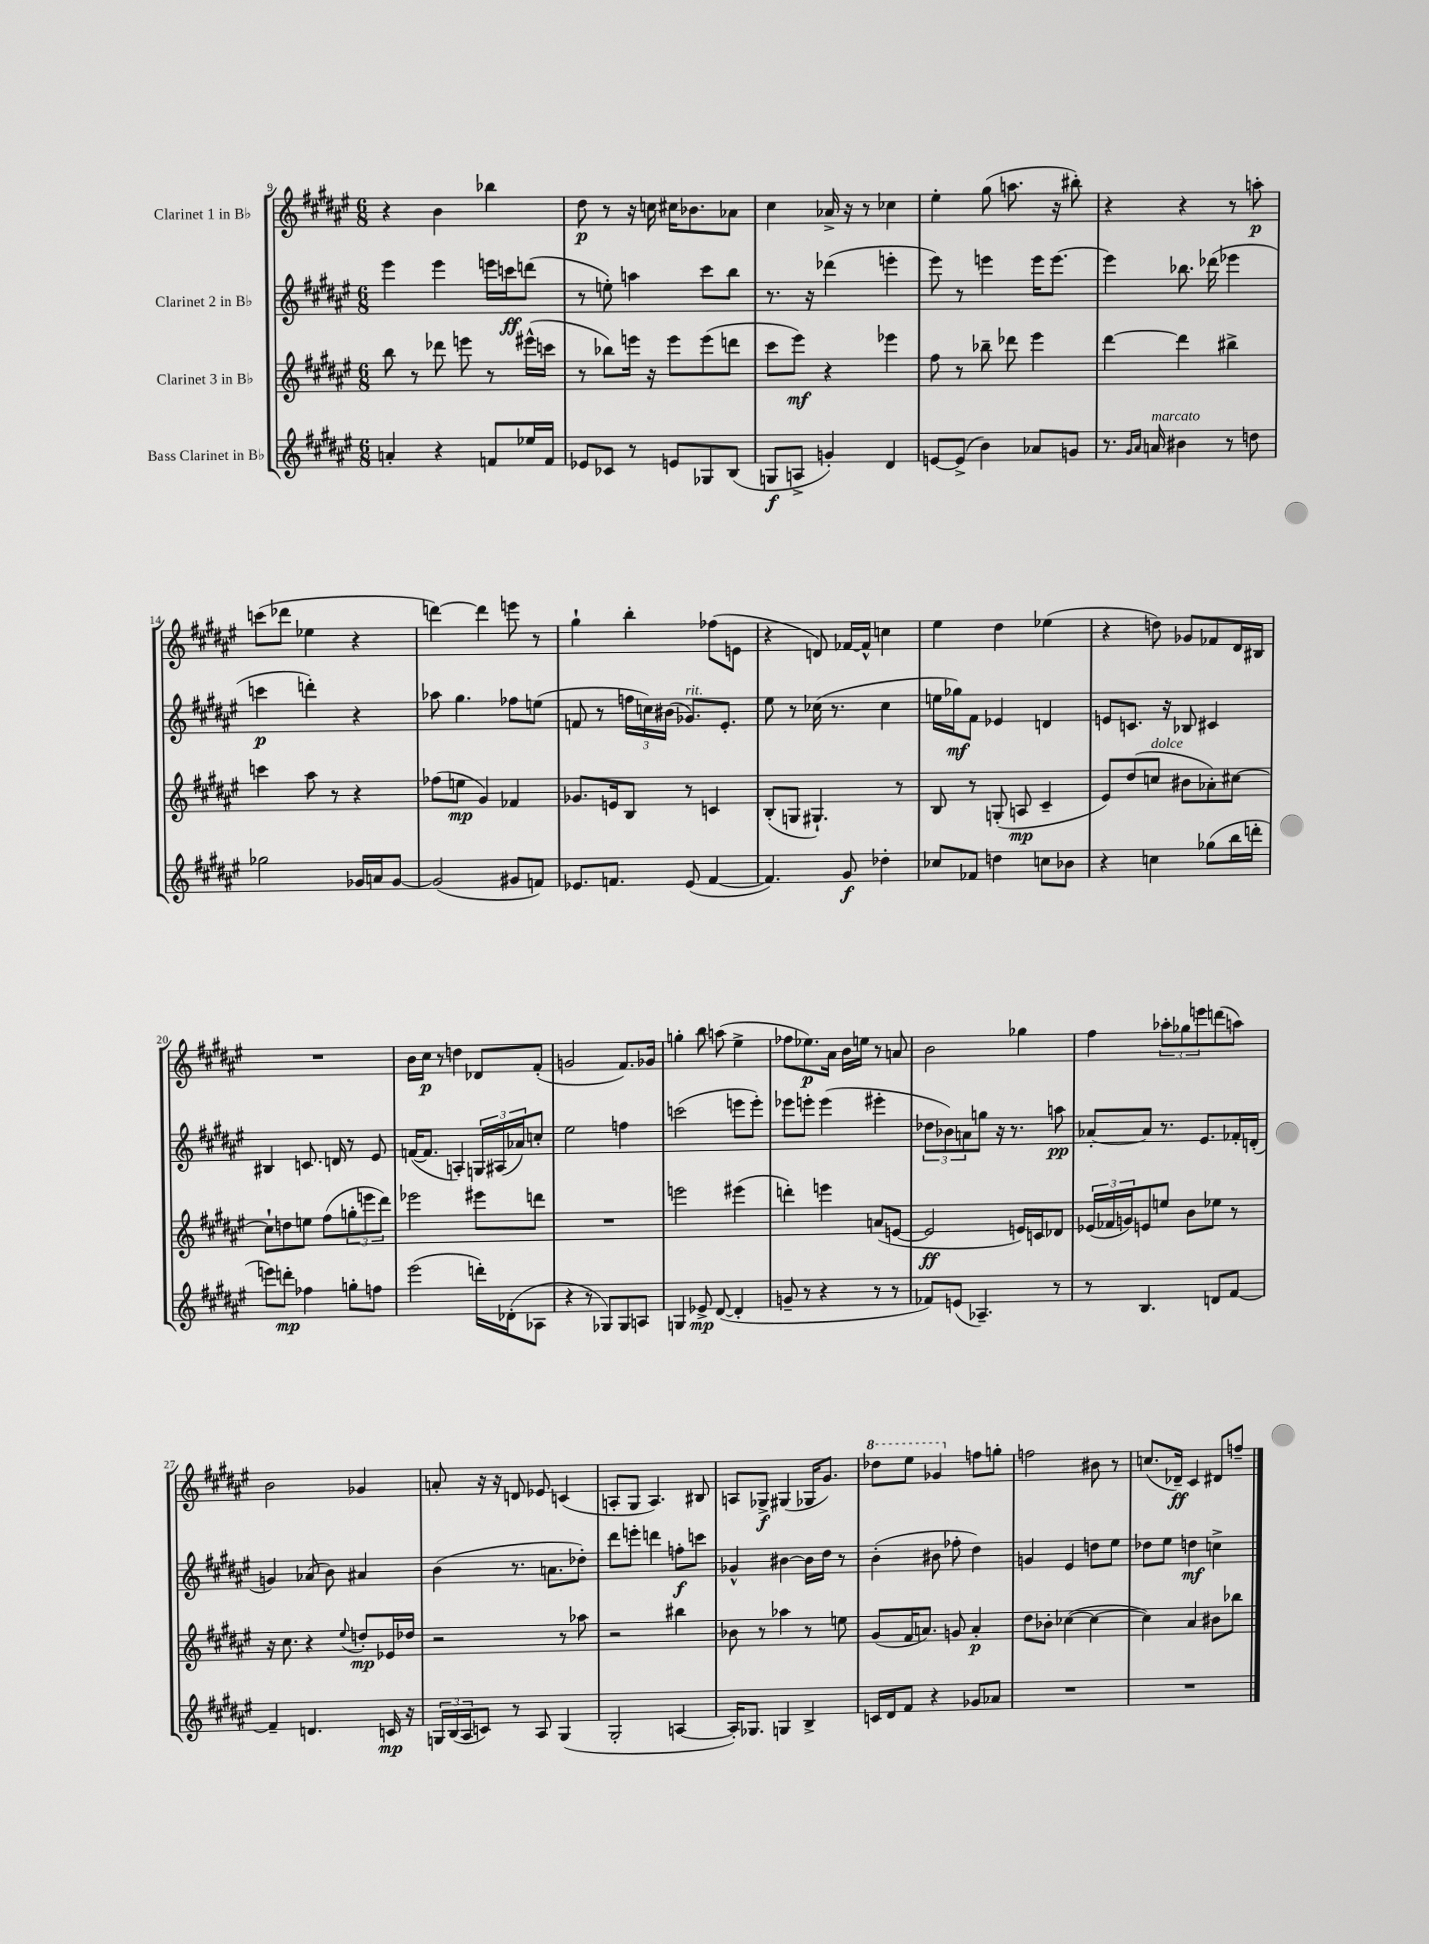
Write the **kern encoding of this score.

**kern	**dynam	**kern	**dynam	**kern	**dynam	**kern	**dynam
*part4	*part4	*part3	*part3	*part2	*part2	*part1	*part1
*staff4	*staff4	*staff3	*staff3	*staff2	*staff2	*staff1	*staff1
*I"Bass Clarinet in B♭	*	*I"Clarinet 3 in B♭	*	*I"Clarinet 2 in B♭	*	*I"Clarinet 1 in B♭	*
*clefG2	*	*clefG2	*	*clefG2	*	*clefG2	*
*k[f#c#g#d#a#e#]	*	*k[f#c#g#d#a#e#]	*	*k[f#c#g#d#a#e#]	*	*k[f#c#g#d#a#e#]	*
*M6/8	*	*M6/8	*	*M6/8	*	*M6/8	*
=9	=9	=9	=9	=9	=9	=9	=9
4an'/	.	8bb\	.	4eee#\	.	4r	.
.	.	8r	.	.	.	.	.
4r	.	8ddd-X\	.	4eee#\	.	4b\	.
.	.	8eeen\	.	.	.	.	.
8fn/L	.	8r	.	16eeen\LL	.	4bb-X\	.
.	.	.	.	16cccn\J	ff	.	.
16ee-X/L	.	(16eee#X^^\LL	.	(8dddn\J	.	.	.
16f/JJ	.	16cccn\JJ	.	.	.	.	.
=10	=10	=10	=10	=10	=10	=10	=10
8e-X/L	.	8r	.	8r	.	8dd#\	p
8c-X/J	.	8bb-X\L)	.	8een'\)	.	8r	.
8r	.	16eeen\Jk	.	4aan\	.	16r	.
.	.	16r	.	.	.	16ccn\	.
8en/L	.	8eee\L	.	.	.	16cc#X\KL	.
.	.	.	.	.	.	8.b-X\	.
8G-X/	.	(8eee\	.	8ccc#\L	.	.	.
(8B/J	.	8dddn\J	.	8bb\J	.	8a-X\J	.
=11	=11	=11	=11	=11	=11	=11	=11
8Gn/L	f	8ccc#\L	.	8.r	.	4cc#\	.
8An^/J	.	8eee#\J)	mf	.	.	.	.
.	.	.	.	16r	.	.	.
4gn'/)	.	4r	.	(4ddd-X\	.	16a-X^/	.
.	.	.	.	.	.	16r	.
.	.	.	.	.	.	8r	.
4d#/	.	4eee-X\	.	4eeen'\	.	4cc-X\	.
=12	=12	=12	=12	=12	=12	=12	=12
[8en/L	.	8ff#\	.	8eee#\)	.	4ee#'\	.
(8e^/J]	.	8r	.	8r	.	.	.
4b\)	.	8bb-X~\	.	4eeen\	.	(8gg#\	.
.	.	8ddd-X\	.	.	.	8.aan\	.
8a-X/L	.	4eee#\	.	16eee\KL	.	.	.
.	.	.	.	[8.eee\J	.	16r	.
8gn/J	.	.	.	.	.	8bb#X'\)	.
=13	=13	=13	=13	=13	=13	=13	=13
8.r	.	[4ddd#\	.	4eee\]	.	4r	.
16qqg#/LL	.	.	.	.	.	.	.
16qqa#/JJ	.	.	.	.	.	.	.
!LO:TX:a:i:t=marcato	!	!	!	!	!	!	!
16an/	.	.	.	.	.	.	.
4b#X\	.	4ddd#\]	.	8.bb-X\	.	4r	.
.	.	.	.	(16ddd-X\	.	.	.
8r	.	4bb#X^\	.	4eee-X\	.	8r	.
8ddn\	.	.	.	.	.	8aan'\	p
!!LO:LB:g=z
=14	=14	=14	=14	=14	=14	=14	=14
2gg-X\	.	4cccn\	.	4cccn\	p	(8cccn\L	.
.	.	.	.	.	.	8ddd-X\J	.
.	.	8aa#\	.	4dddn'\)	.	4ee-X\	.
.	.	8r	.	.	.	.	.
16g-X/LL	.	4r	.	4r	.	4r	.
16an/J	.	.	.	.	.	.	.
[8g-/J	.	.	.	.	.	.	.
=15	=15	=15	=15	=15	=15	=15	=15
(2g-/]	.	(8ff-X\L	.	8aa-X\	.	[4dddn\)	.
.	.	8een\J	mp	4.gg#\	.	.	.
.	.	4g#/)	.	.	.	4ddd\]	.
8g#X/L	.	4f-X/	.	8ff-X\L	.	8eeen\	.
8fn/J)	.	.	.	(8een\J	.	8r	.
=16	=16	=16	=16	=16	=16	=16	=16
8.e-X/L	.	8.g-X/L	.	8fn/	.	4gg#`\	.
.	.	.	.	8r	.	.	.
8.fn/J	.	16en/k	.	.	.	.	.
.	.	8B/J	.	24ffn\LL	.	4bb'\	.
.	.	.	.	24ccn\)	.	.	.
.	.	.	.	(24b#X\JJ	.	.	.
!	!	!	!	!LO:TX:a:i:t=rit.	!	!	!
(8e-/	.	8r	.	8.g-X/L)	.	.	.
[4f/	.	4cn/	.	.	.	(8ff-X\L	.
.	.	.	.	8.e#'/J	.	.	.
.	.	.	.	.	.	8en\J	.
=17	=17	=17	=17	=17	=17	=17	=17
4.f/])	.	(8B'/L	.	8ee#\	.	4r	.
.	.	8Gn/J	.	8r	.	.	.
.	.	4.G#X`/)	.	(16cc-X\	.	8dn/)	.
.	.	.	.	8.r	.	.	.
8g#/	f	.	.	.	.	[16f-X/LL	.
.	.	.	.	.	.	16f-^^/JJ]	.
4dd-X'\	.	.	.	4cc-\	.	4ccn\	.
.	.	8r	.	.	.	.	.
=18	=18	=18	=18	=18	=18	=18	=18
8cc-X/L	.	8B/	.	16een\LL	.	4ee#\	.
.	.	.	.	16gg-X\J)	mf	.	.
8f-X/J	.	8r	.	8f#\J	.	.	.
4ddn\	.	(8Gn'/	.	4e-X/	.	4dd#\	.
.	.	8An/	mp	.	.	.	.
8ccn\L	.	4c#~/	.	4dn/	.	(4ee-X\	.
8b-X\J	.	.	.	.	.	.	.
=19	=19	=19	=19	=19	=19	=19	=19
4r	.	8e#/L)	.	8en/L	.	4r	.
.	.	(8dd#/	.	8.cn/J	.	.	.
!	!	!LO:TX:a:i:t=dolce	!	!	!	!	!
4ccn\	.	8ccn/J	.	.	.	8ddn\)	.
.	.	.	.	16r	.	.	.
.	.	8b#X\L	.	8B-X/	.	8g-X/L	.
(8gg-X\L	.	8a-X'\)	.	4c#X/	.	8f-X/	.
16bb\L	.	[8cc#X\J	.	.	.	16d#/L	.
16dddn'\JJ	.	.	.	.	.	16B#X/JJ	.
!!LO:LB:g=z
=20	=20	=20	=20	=20	=20	=20	=20
8eeen\L)	.	8cc#`\L]	.	4B#X/	.	2.r	.
8dddn'\J	mp	8ddn\	.	.	.	.	.
4ff-X\	.	8een\J	.	8.cn/	.	.	.
.	.	(8ff#\L	.	.	.	.	.
.	.	.	.	16dn/	.	.	.
8ggn'\L	.	12ggn'\	.	8r	.	.	.
.	.	12eeen\	.	.	.	.	.
8ffn\J	.	.	.	8e#/	.	.	.
.	.	12ddd#\J)	.	.	.	.	.
=21	=21	=21	=21	=21	=21	=21	=21
(2eee#\	.	2eee-X\	.	([16fn/KL	.	16b\LL	.
.	.	.	.	8.f/J]	.	16cc#\JJ	p
.	.	.	.	.	.	8r	.
.	.	.	.	4An'/)	.	4ddn\	.
16dddn'\LL)	.	8eee#X\L	.	24Gn/LL	.	8d-X/L	.
.	.	.	.	(24A#X/	.	.	.
(16d-X'\J	.	.	.	.	.	.	.
.	.	.	.	24a-X/J)	.	.	.
8A-X\J	.	8dddn\J	.	8ccn'/J	.	(8f#'/J	.
=22	=22	=22	=22	=22	=22	=22	=22
4r	.	2.r	.	2ee#\	.	2gn/	.
8r	.	.	.	.	.	.	.
8G-X/L)	.	.	.	.	.	.	.
8G-/	.	.	.	4ffn\	.	8.f#/L)	.
8An/J	.	.	.	.	.	.	.
.	.	.	.	.	.	16g-X/Jk	.
=23	=23	=23	=23	=23	=23	=23	=23
4Gn/	.	2eeen\	.	(2cccn\	.	4ggn'\	.
8e-X^/	mp	.	.	.	.	8bb\	.
([8d#/	.	.	.	.	.	(8aan\	.
4d#'/]	.	(4eee#X\	.	8eeen\L	.	4ee#^\	.
.	.	.	.	8eee'\J)	.	.	.
=24	=24	=24	=24	=24	=24	=24	=24
8gn~/	.	4dddn'\)	.	8eee-X\L	.	8ff-X\L	.
8r	.	.	.	8eeen'\J	.	8.ee-X\)	p
4r	.	4eeen\	.	(4eee\	.	.	.
.	.	.	.	.	.	16a#\Jk	.
.	.	.	.	.	.	16b\LL	.
.	.	.	.	.	.	16een\JJ	.
8r	.	(8an/L	.	4eee#X'\	.	8r	.
8r	.	[8en/J	.	.	.	8an/	.
=25	=25	=25	=25	=25	=25	=25	=25
8f-X/L)	.	2e/]	ff	12dd-X\L	.	2b\	.
.	.	.	.	12b-X\)	.	.	.
(8en/J	.	.	.	.	.	.	.
.	.	.	.	12an\	.	.	.
4.A-X~/)	.	.	.	8ggn\J	.	.	.
.	.	.	.	16r	.	.	.
.	.	.	.	8.r	.	.	.
.	.	16en/LL)	.	.	.	4gg-X\	.
.	.	16cn/J	.	.	.	.	.
8r	.	8d-X/J	.	8aan\	pp	.	.
=26	=26	=26	=26	=26	=26	=26	=26
8r	.	(24e-X/LL	.	[8a-X'/L	.	4ff#\	.
.	.	24f-X/	.	.	.	.	.
.	.	24gn/J)	.	.	.	.	.
4.B/	.	8en/	.	8a-/J]	.	.	.
.	.	8een/J	.	8.r	.	12aa-X'\L	.
.	.	.	.	.	.	12gg-X\	.
.	.	8b\L	.	.	.	.	.
.	.	.	.	.	.	12eeen\	.
.	.	.	.	8.e#/L	.	.	.
8dn/L	.	8ee-X\J	.	.	.	(8dddn\	.
[8f#/J	.	8r	.	16f-X'/L	.	8aan\J)	.
.	.	.	.	(16dn'/JJ	.	.	.
!!LO:LB:g=z
=27	=27	=27	=27	=27	=27	=27	=27
4f#~/]	.	16r	.	4gn/)	.	2b\	.
.	.	8.cc#\	.	.	.	.	.
4.dn/	.	4r	.	(8a-X/	.	.	.
.	.	.	.	8b\)	.	.	.
.	.	8qqee#/	.	.	.	.	.
.	.	8ddn'/L	mp	4a#X/	.	4g-X/	.
16cn/	mp	16e-X/L	.	.	.	.	.
16r	.	16dd-X/JJ	.	.	.	.	.
=28	=28	=28	=28	=28	=28	=28	=28
24Gn/LL	.	2r	.	(4b\	.	8an'/	.
(24B/	.	.	.	.	.	.	.
24A#/J	.	.	.	.	.	.	.
8cn/J)	.	.	.	.	.	16r	.
.	.	.	.	.	.	16r	.
8r	.	.	.	8.r	.	8dn/	.
8A#/	.	.	.	.	.	8e-X/	.
.	.	.	.	8.an\L	.	.	.
(4G/	.	8r	.	.	.	(4cn/	.
.	.	8aa-X\	.	8dd-X'\J)	.	.	.
=29	=29	=29	=29	=29	=29	=29	=29
2G#'/	.	2r	.	8ddd#\L	.	8An'/L	.
.	.	.	.	8eeen'\J	.	8G#/J	.
.	.	.	.	4dddn\	.	4.A/)	.
[4An/	.	4bb#X\	.	8ffn'\L	f	.	.
.	.	.	.	8cccn\J	.	8B#X/	.
=30	=30	=30	=30	=30	=30	=30	=30
16A'/KL])	.	8b-X\	.	4g-X^^/	.	8An/L	.
8.G-X/J	.	.	.	.	.	.	.
.	.	8r	.	.	.	8G-X^/J	f
4Gn/	.	4aa-X\	.	[4b#X\	.	(4G#X/	.
4B^/	.	8r	.	16b#\LL]	.	16G-X/KL	.
.	.	.	.	16dd#\JJ	.	8.g#/J)	.
.	.	8een\	.	8r	.	.	.
=31	=31	=31	=31	=31	=31	=31	=31
*	*	*	*	*	*	*8va	*
16cn/LL	.	(8g#/L	.	(4b'\	.	8ddd-X\L	.
16d#/J	.	.	.	.	.	.	.
8f#/J	.	16f#/K	.	.	.	8eee#\J	.
.	.	8.an/J)	.	.	.	.	.
4r	.	.	.	8b#X\	.	4gg-X/	.
.	.	8gn/	.	8ff-X'\	.	.	.
*	*	*	*	*	*	*X8va	*
8g-X/L	.	4a'/	p	4dd#\)	.	8ffn\L	.
8a-X/J	.	.	.	.	.	8ggn'\J	.
=32	=32	=32	=32	=32	=32	=32	=32
2.r	.	8dd#\L	.	4gn/	.	2ffn\	.
.	.	8b-X'\J	.	.	.	.	.
.	.	([4cc-X\	.	4e#/	.	.	.
.	.	4cc-\_	.	8ddn\L	.	8b#X\	.
.	.	.	.	8ee#\J	.	8r	.
=33	=33	=33	=33	=33	=33	=33	=33
2.r	.	4cc-\])	.	8dd-X\L	.	(8.ccn/L	.
.	.	.	.	8ee#\J	.	.	.
.	.	.	.	.	.	16d-X~/Jk)	ff
.	.	4a#/	.	4ddn\	mf	4c#/	.
.	.	8b#X\L	.	4ccn^\	.	8d#X/L	.
.	.	8bb-X\J	.	.	.	8ffn~/J	.
==	==	==	==	==	==	==	==
*-	*-	*-	*-	*-	*-	*-	*-
